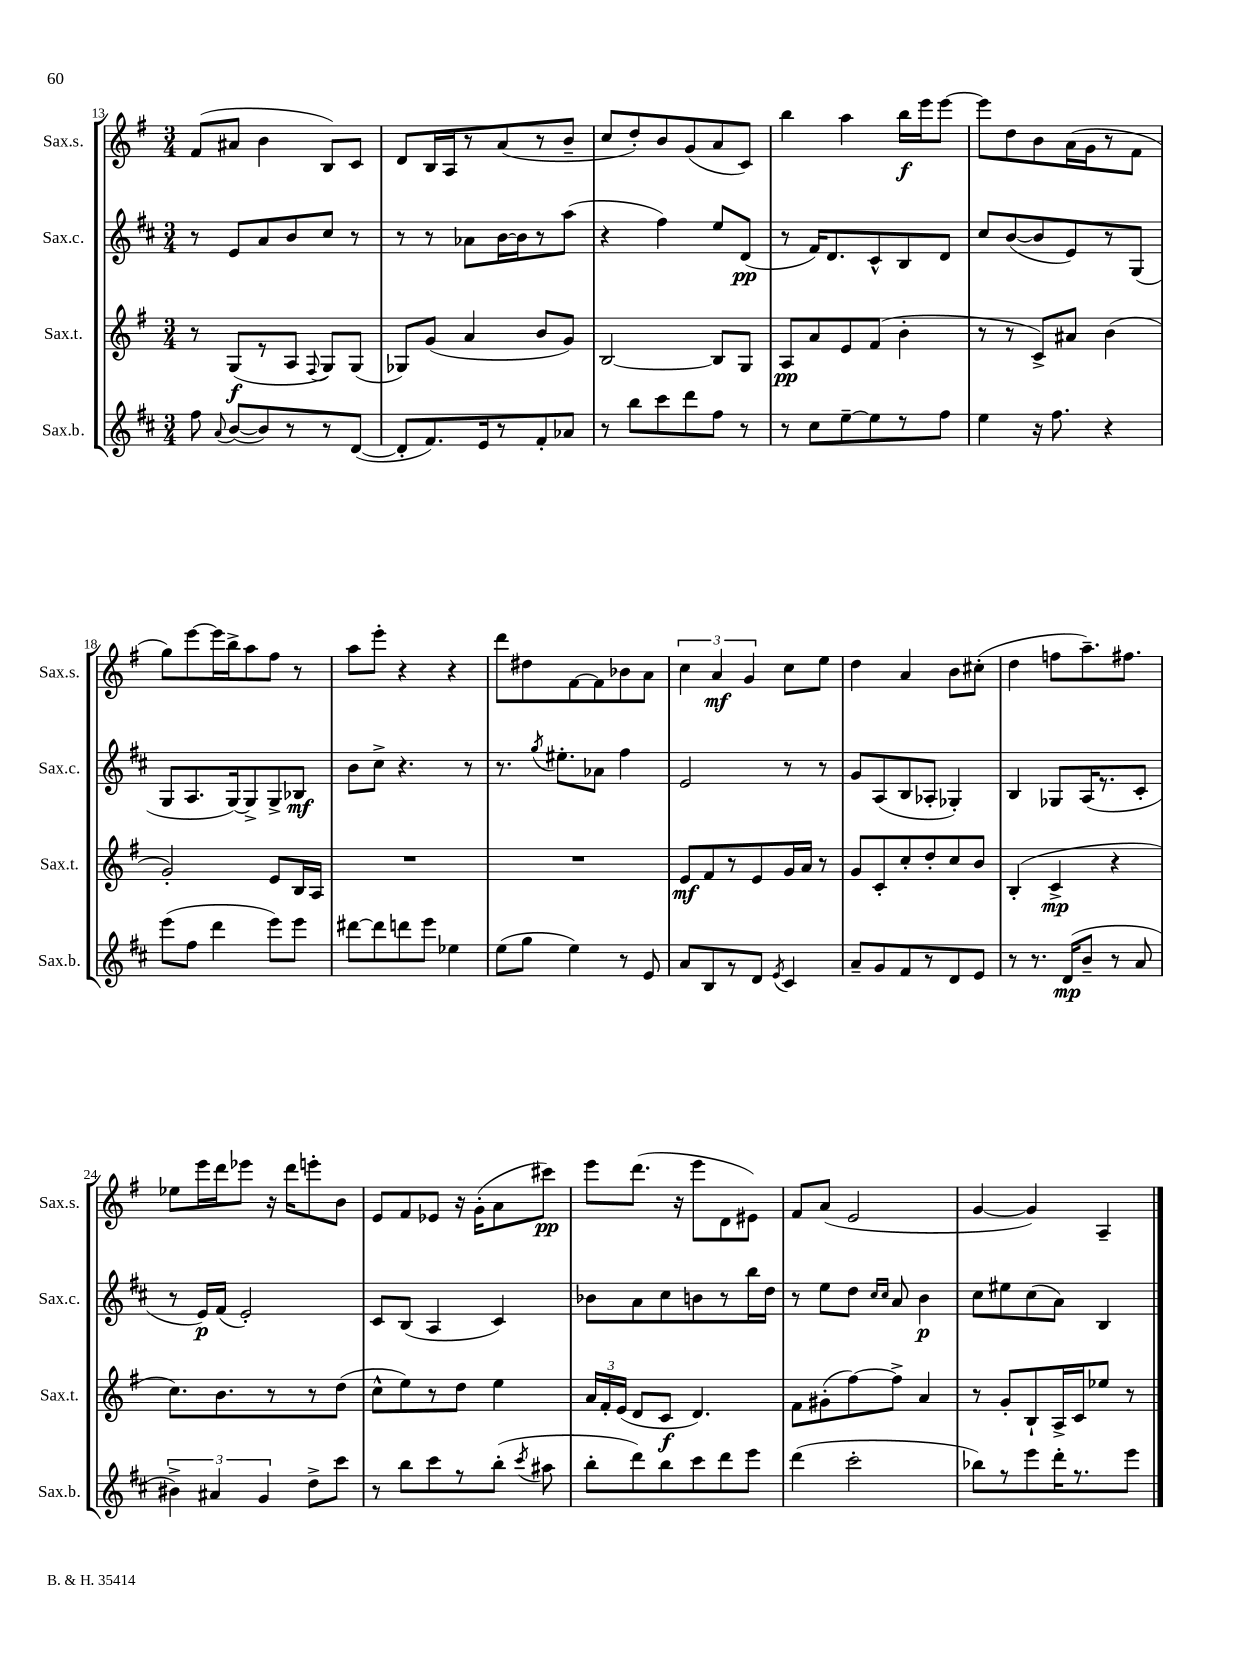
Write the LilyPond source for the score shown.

<<
\new StaffGroup <<
\new Staff = "s0" \with { instrumentName = "Sax.s." shortInstrumentName = "Sax.s." } {
    \clef treble \key g \major \numericTimeSignature \time 3/4
    \autoBeamOff fis'8[( ais'8] b'4 b8[) c'8] |
    d'8[ b16 a16 r8 a'8( r8 b'8]-- |
    c''8[ d''8-.) b'8 g'8( a'8 c'8]) |
    b''4 a''4 b''16[\f e'''16 e'''8]~ |
    e'''8[ d''8 b'8 a'16( g'16 r8 fis'8] |
    g''8[) e'''8~ e'''16 b''16-> a''8 fis''8] r8 |
    a''8[ e'''8]-. r4 r4 |
    d'''8[ dis''8 fis'8~ fis'8 bes'8 a'8] |
    \tuplet 3/2 { c''4 a'4\mf g'4 } c''8[ e''8] |
    d''4 a'4 b'8[ cis''8]-.( |
    d''4 f''8[ a''8.--) fis''8.] |
    ees''8[ e'''16 d'''16 ees'''8] r16 d'''16[ e'''8-. b'8] |
    e'8[ fis'8 ees'8] r16 g'16[-.( a'8 cis'''8]\pp) |
    e'''8[ d'''8.]( r16 e'''8[ d'8 eis'8]) |
    fis'8[ a'8]( e'2 |
    g'4~ g'4) a4-- \bar "|." |
}
\new Staff = "s1" \with { instrumentName = "Sax.c." shortInstrumentName = "Sax.c." } {
    \clef treble \key d \major \numericTimeSignature \time 3/4
    \autoBeamOff r8 e'8[ a'8 b'8 cis''8] r8 |
    r8 r8 aes'8[ b'16~ b'16 r8 a''8]( |
    r4 fis''4) e''8[ d'8]\pp( |
    r8 fis'16[) d'8. cis'8-^ b8 d'8] |
    cis''8[ b'8~( b'8 e'8) r8 g8]( |
    g8[ a8. g16~) g8-> g8-> bes8]\mf |
    b'8[ cis''8]-> r4. r8 |
    r8. \acciaccatura { g''8 } eis''8.[-. aes'8] fis''4 |
    e'2 r8 r8 |
    g'8[ a8( b8 aes8]-. ges4-.) |
    b4 ges8[ a16( r8. cis'8]-. |
    r8 e'16[\p) fis'16]( e'2-.) |
    cis'8[ b8]( a4 cis'4) |
    bes'8[ a'8 cis''8 b'8 r8 b''16 d''16] |
    r8 e''8[ d''8] \grace { cis''16[ cis''16] } a'8 b'4\p |
    cis''8[ eis''8 cis''8( a'8]) b4 \bar "|." |
}
\new Staff = "s2" \with { instrumentName = "Sax.t." shortInstrumentName = "Sax.t." } {
    \clef treble \key g \major \numericTimeSignature \time 3/4
    \autoBeamOff r8 g8[\f( r8 a8] \appoggiatura { fis8 } g8[) g8]( |
    ges8[) g'8]( a'4 b'8[ g'8]) |
    b2~ b8[ g8] |
    a8[\pp a'8 e'8 fis'8]( b'4-. |
    r8 r8 c'8[->) ais'8] b'4( |
    g'2-.) e'8[ b16 a16] |
    R2. |
    R2. |
    e'8[\mf fis'8 r8 e'8 g'16 a'16] r8 |
    g'8[ c'8-. c''8-. d''8-. c''8 b'8] |
    b4-.( c'4->\mp r4 |
    c''8.[) b'8. r8 r8 d''8]( |
    c''8[-^ e''8) r8 d''8] e''4 |
    \tuplet 3/2 { a'16[ fis'16-. e'16]( } d'8[ c'8]\f d'4.) |
    fis'8[ gis'8-.( fis''8~) fis''8]-> a'4 |
    r8 g'8[-. b8-! a16-> c'16 ees''8] r8 \bar "|." |
}
\new Staff = "s3" \with { instrumentName = "Sax.b." shortInstrumentName = "Sax.b." } {
    \clef treble \key d \major \numericTimeSignature \time 3/4
    \autoBeamOff fis''8 \appoggiatura { a'8 } b'8[~( b'8) r8 r8 d'8]~( |
    d'8[-. fis'8.) e'16 r8 fis'8-. aes'8] |
    r8 b''8[ cis'''8 d'''8 fis''8] r8 |
    r8 cis''8[ e''8~-- e''8 r8 fis''8] |
    e''4 r16 fis''8. r4 |
    e'''8[( fis''8] d'''4 e'''8[) e'''8] |
    dis'''8[~ dis'''8 d'''8 e'''8] ees''4 |
    e''8[( g''8] e''4) r8 e'8 |
    a'8[ b8 r8 d'8] \acciaccatura { e'8 } cis'4 |
    a'8[-- g'8 fis'8 r8 d'8 e'8] |
    r8 r8. d'16[\mp( b'8]-- r8 a'8 |
    \tuplet 3/2 { bis'4->) ais'4 g'4 } d''8[-> cis'''8] |
    r8 b''8[ cis'''8 r8 b''8]-.( \acciaccatura { cis'''8 } ais''8 |
    b''8[-. d'''8) b''8 cis'''8 d'''8 e'''8] |
    d'''4( cis'''2-. |
    bes''8[) r8 e'''8 d'''16-. r8. e'''8] \bar "|." |
}
>>
>>
\layout { \context { \Score currentBarNumber = #13 } }
